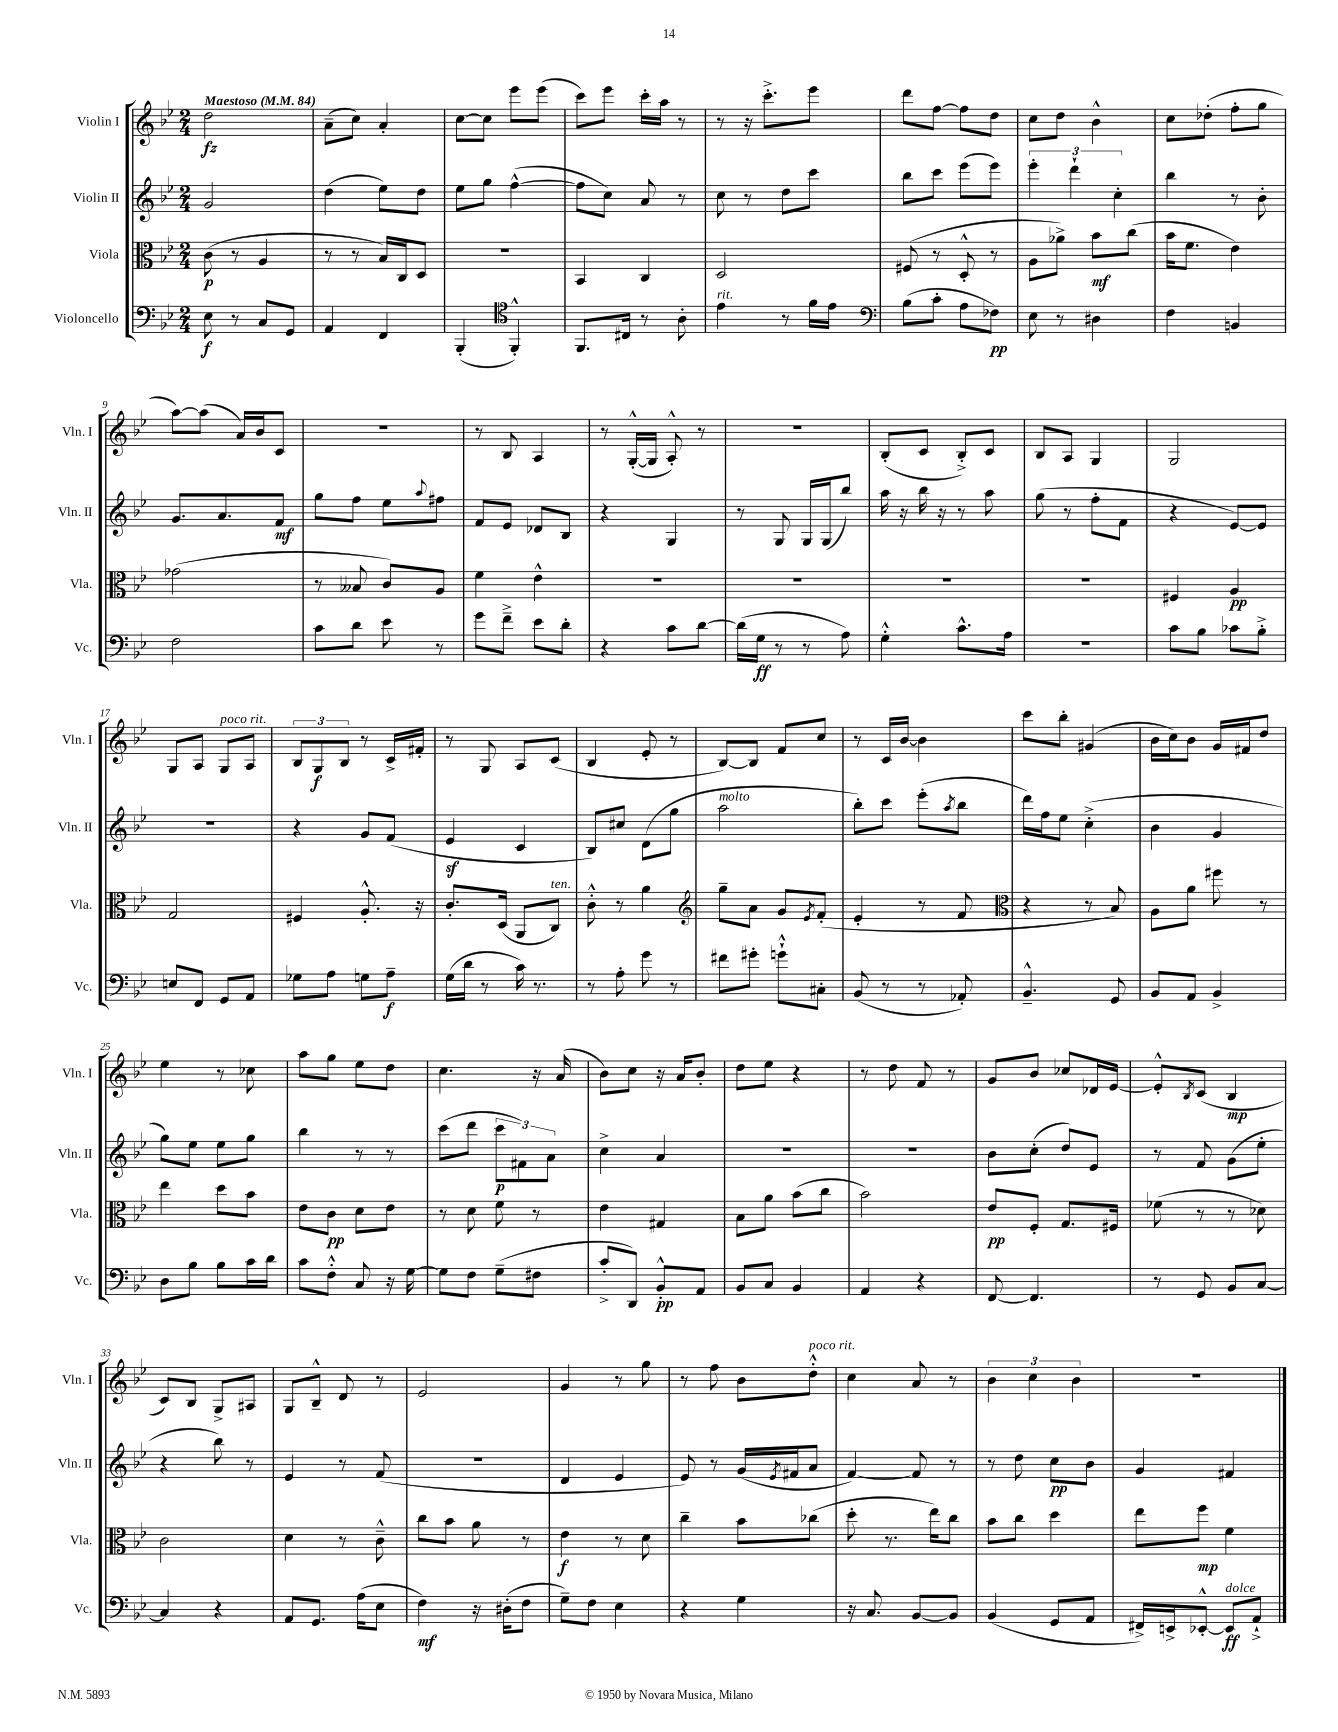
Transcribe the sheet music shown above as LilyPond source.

<<
\new StaffGroup <<
\new Staff = "s0" \with { instrumentName = "Violin I" shortInstrumentName = "Vln. I" } {
    \clef treble \key bes \major \numericTimeSignature \time 2/4 \tempo "Maestoso" 4 = 84
    d''2\fz |
    a'8--( c''8) a'4-. |
    c''8~ c''8 ees'''8 ees'''8( |
    c'''8) ees'''8 c'''16-. a''16 r8 |
    r8 r16 c'''8.-.-> ees'''8 |
    d'''8 f''8~ f''8 d''8 |
    c''8 d''8 bes'4-^ |
    c''8 des''8-.( f''8-. g''8 |
    a''8~) a''8( a'16) bes'16 c'8 |
    R2 |
    r8 bes8 a4 |
    r8 g16~-.-^( g16 a8-.-^) r8 |
    R2 |
    bes8-.( c'8 bes8-.->) c'8 |
    bes8 a8 g4 |
    g2 |
    g8 a8 g8^\markup { \italic "poco rit." } a8 |
    \tuplet 3/2 { bes8 g8\f bes8 } r8 c'16-> fis'16-. |
    r8 g8 a8 c'8( |
    bes4 ees'8-. r8 |
    bes8~) bes8 f'8 c''8 |
    r8 c'16 bes'16~ bes'4 |
    c'''8 bes''8-. gis'4( |
    bes'16 c''16) bes'8 g'16 fis'16 d''8 |
    ees''4 r8 ces''8 |
    a''8 g''8 ees''8 d''8 |
    c''4. r16 a'16( |
    bes'8) c''8 r16 a'16 bes'8-. |
    d''8 ees''8 r4 |
    r8 d''8 f'8 r8 |
    g'8 bes'8 ces''8 des'16 ees'16~ |
    ees'8-.-^ \acciaccatura { bes8 } c'8( bes4\mp |
    c'8) bes8 g8-> ais8 |
    g8 bes8---^ d'8 r8 |
    ees'2 |
    g'4 r8 g''8 |
    r8 f''8 bes'8 d''8-.-^^\markup { \italic "poco rit." } |
    c''4 a'8 r8 |
    \tuplet 3/2 { bes'4 c''4 bes'4 } |
    r2 \bar "|." |
}
\new Staff = "s1" \with { instrumentName = "Violin II" shortInstrumentName = "Vln. II" } {
    \clef treble \key bes \major \numericTimeSignature \time 2/4
    g'2 |
    d''4( ees''8) d''8 |
    ees''8 g''8 f''4~-^( |
    f''8 c''8) a'8 r8 |
    c''8 r8 d''8 c'''8 |
    bes''8 c'''8 ees'''8( ees'''8) |
    \tuplet 3/2 { ees'''4-. d'''4-! c''4-. } |
    bes''4 r8 bes'8-. |
    g'8. a'8. f'8\mf |
    g''8 f''8 ees''8 \appoggiatura { a''8 } fis''8 |
    f'8 ees'8 des'8 bes8 |
    r4 g4 |
    r8 g8 g16 g16( bes''8) |
    a''16 r16 bes''16 r16 r8 a''8 |
    g''8( r8 f''8-. f'8 |
    r4 ees'8~) ees'8 |
    R2 |
    r4 g'8 f'8( |
    ees'4\sf c'4 |
    bes8) cis''8 d'8( g''8 |
    a''2^\markup { \italic "molto" } |
    bes''8-.) c'''8 ees'''8-.( \acciaccatura { a''8 } bes''8 |
    d'''16) f''16 ees''8 c''4-.->( |
    bes'4 g'4 |
    g''8) ees''8 ees''8 g''8 |
    bes''4 r8 r8 |
    c'''8( d'''8 \tuplet 3/2 { c'''8\p fis'8) a'8 } |
    c''4-> a'4 |
    R2 |
    r2 |
    bes'8 c''8-.( d''8) ees'8 |
    r8 f'8 g'8( ees''8-. |
    r4 bes''8) r8 |
    ees'4 r8 f'8( |
    R2 |
    d'4 ees'4 |
    ees'8) r8 g'16( \acciaccatura { ees'8 } fis'16 a'8 |
    f'4~) f'8 r8 |
    r8 d''8 c''8\pp bes'8 |
    g'4 fis'4 \bar "|." |
}
\new Staff = "s2" \with { instrumentName = "Viola" shortInstrumentName = "Vla." } {
    \clef alto \key bes \major \numericTimeSignature \time 2/4
    c'8\p( r8 a4 |
    r8 r8 bes16) c16 d8 |
    R2 |
    bes,4 c4 |
    d2 |
    fis8( r8 d8-.-^ r8 |
    a8 aes'8->) bes'8\mf c''8( |
    bes'16 f'8. ees'4) |
    ges'2( |
    r8 beses8 c'8) a8 |
    f'4 ees'4-^ |
    R2 |
    R2 |
    R2 |
    R2 |
    fis4 a4\pp |
    g2 |
    fis4 a8.-.-^ r16 |
    c'8.-. d16( a,8 c8^\markup { \italic "ten." }) |
    c'8-.-^ r8 a'4 |
    \clef treble g''8-- a'8 g'8 \acciaccatura { ees'8 } f'8-.( |
    ees'4-. r8 f'8 |
    \clef alto r4 r8 bes8) |
    a8 a'8 fis''8 r8 |
    ees''4 d''8 bes'8 |
    ees'8 c'8\pp d'8 ees'8 |
    r8 d'8 f'8 r8 |
    ees'4 gis4 |
    bes8 a'8 bes'8( c''8 |
    bes'2) |
    ees'8\pp f8-. g8. fis16 |
    fes'8( r8 r8 des'8) |
    c'2 |
    d'4 r8 c'8---^ |
    c''8 bes'8 a'8 r8 |
    ees'4\f r8 d'8 |
    c''4-- bes'8 ces''8( |
    d''8-. r8. ees''16) c''8 |
    bes'8 c''8 d''4 |
    ees''8 f''8\mp f'4 \bar "|." |
}
\new Staff = "s3" \with { instrumentName = "Violoncello" shortInstrumentName = "Vc." } {
    \clef bass \key bes \major \numericTimeSignature \time 2/4
    ees8\f r8 c8 g,8 |
    a,4 f,4 |
    bes,,4-.( \clef tenor f,4-.-^) |
    f,8. cis16 r8 a8-. |
    ees'4^\markup { \italic "rit." } r8 f'16 ees'16 |
    \clef bass bes8( c'8-. a8 fes8\pp) |
    ees8 r8 dis4 |
    f4 b,4 |
    f2 |
    c'8 d'8 ees'8 r8 |
    g'8 f'8---> ees'8 d'8-. |
    r4 c'8 d'8~ |
    d'16( g16\ff r8 r8 a8) |
    g4-.-^ c'8.-^ a16 |
    r2 |
    c'8 bes8 ces'8 bes8-.-> |
    e8 f,8 g,8 a,8 |
    ges8 a8 g8 a8--\f |
    g16( d'16 r8 c'16) r8. |
    r8 a8-. g'8 r8 |
    fis'8 gis'8-. g'8-!-^ cis8-. |
    bes,8( r8 r8 aes,8-.) |
    bes,4.---^ g,8 |
    bes,8 a,8 bes,4-> |
    d8 bes8 bes8 c'16 d'16 |
    c'8 f8-.-^ c8 r16 g16~ |
    g8 f8 g8--( fis8 |
    c'8-.-> d,8) bes,8-.-^\pp a,8 |
    bes,8 c8 bes,4 |
    a,4 r4 |
    f,8~ f,4. |
    r8 g,8 bes,8 c8~ |
    c4 r4 |
    a,8 g,8. a16( ees8 |
    f4\mf) r16 dis16-.( f8 |
    g8--) f8 ees4 |
    r4 g4 |
    r16 c8. bes,8~ bes,8 |
    bes,4( g,8 a,8 |
    fis,16->) e,16-> ees,8~-.-^ ees,8\ff^\markup { \italic "dolce" } a,8-!-> \bar "|." |
}
>>
>>
